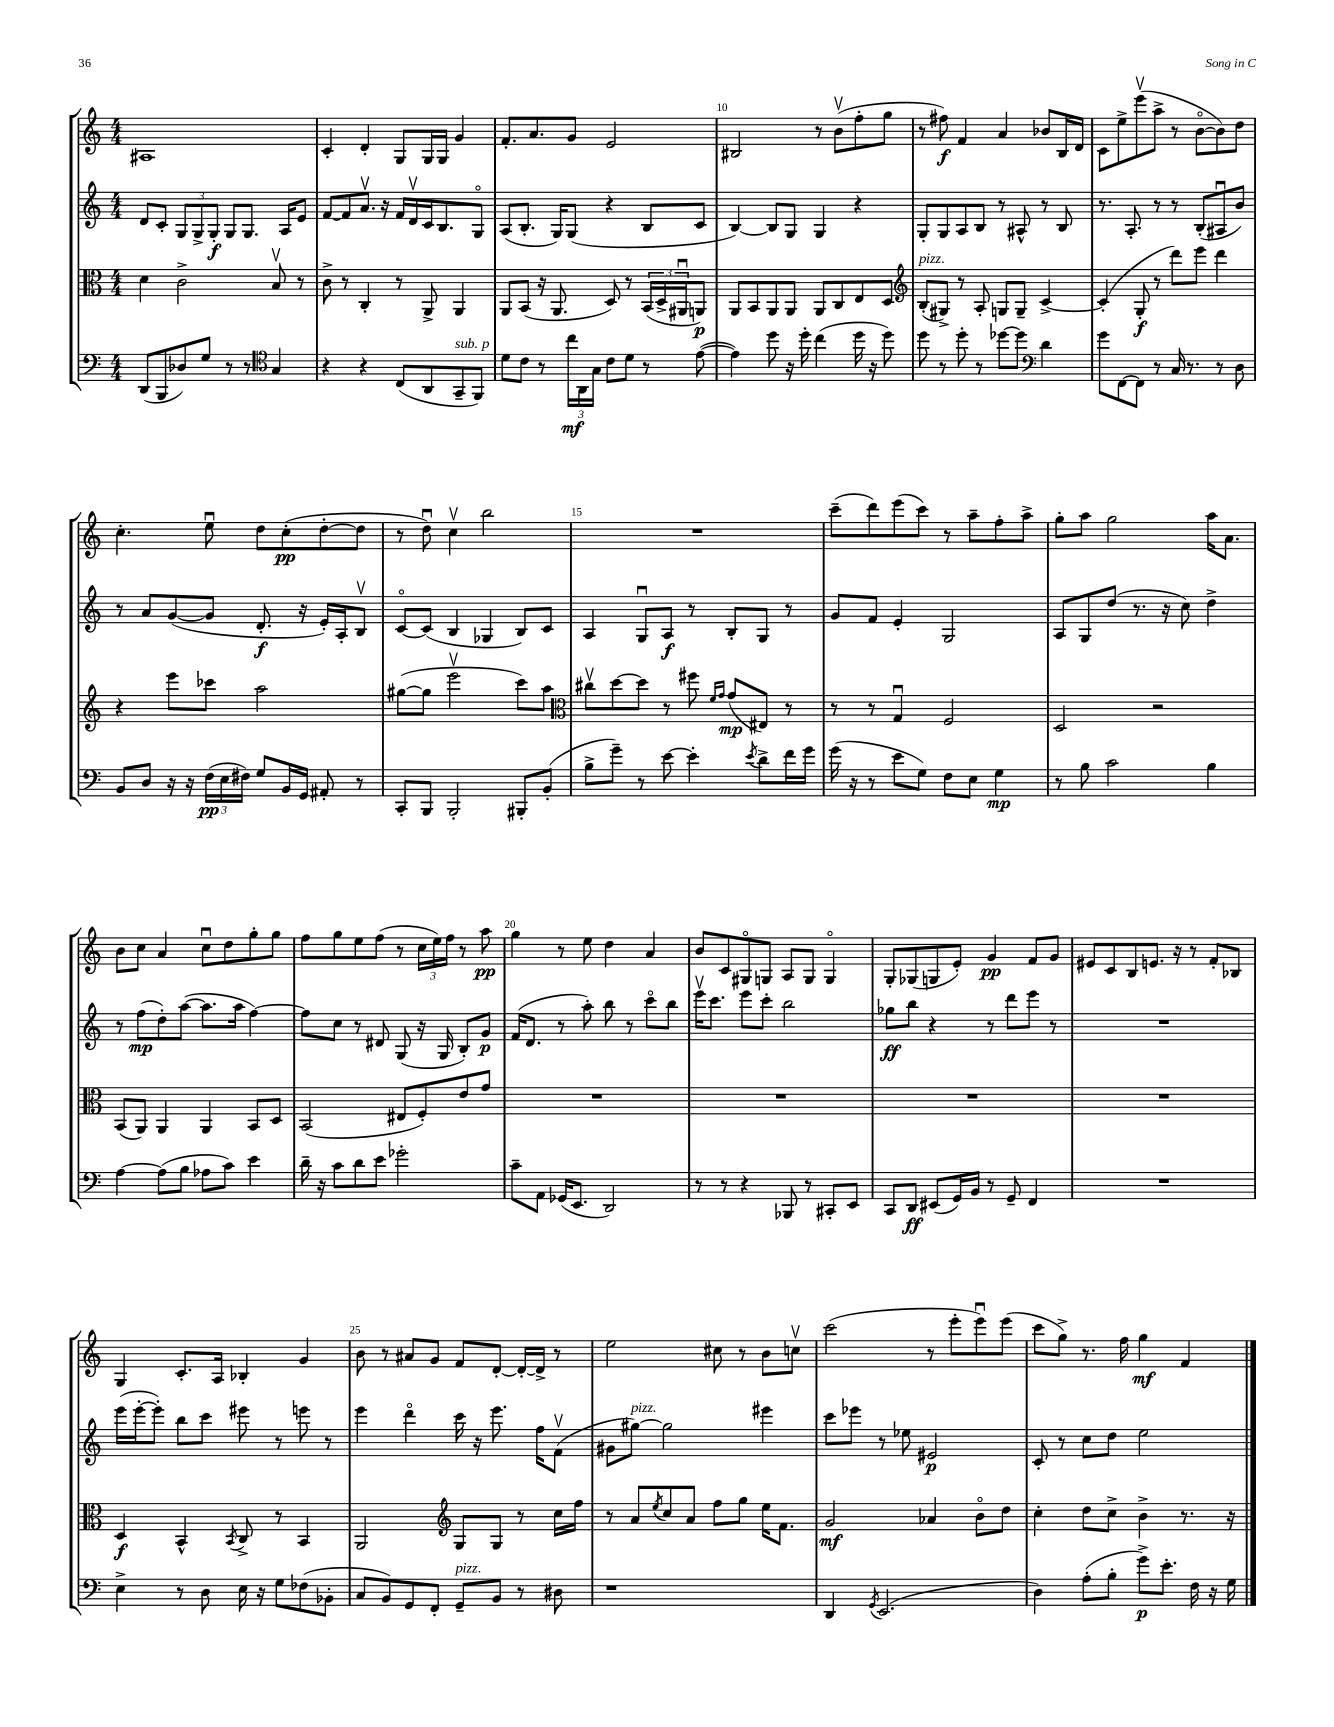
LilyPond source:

<<
\new StaffGroup <<
\new Staff = "s0" {
    \clef treble \key c \major \numericTimeSignature \time 4/4
    ais1 |
    c'4-. d'4-. g8 g16 g16 g'4 |
    f'8.-. a'8. g'8 e'2 |
    bis2 r8 b'8\upbow( f''8-. g''8 |
    r8 fis''8\f) f'4 a'4 bes'8 b16 d'16 |
    c'8 e''8-> e'''8\upbow( a''8-> r8 b'8~\flageolet b'8) d''8 |
    c''4.-. e''8\downbow d''8 c''8-.\pp( d''8~-. d''8 |
    r8 d''8\downbow) c''4\upbow b''2 |
    R1 |
    c'''8--( d'''8) e'''8( c'''8) r8 a''8-- f''8-. a''8-> |
    g''8-. a''8 g''2 a''16 a'8. |
    b'8 c''8 a'4 c''8\downbow d''8 g''8-. g''8 |
    f''8 g''8 e''8 f''8( r8 \tuplet 3/2 { c''16 e''16) f''16 } r8 a''8\pp |
    g''4 r8 e''8 d''4 a'4 |
    b'8 c'8 gis8\flageolet g8 a8 g8 g4\flageolet |
    g8-. ges8( g8 e'8-.) g'4\pp f'8 g'8 |
    eis'8 c'8 b8 e'8. r16 r8 f'8-. bes8 |
    g4 c'8.-. a16 bes4-. g'4 |
    b'8 r8 ais'8 g'8 f'8 d'8~-. d'16~-. d'16-> r8 |
    e''2 cis''8 r8 b'8 c''8\upbow |
    c'''2( r8 e'''8-. e'''8\downbow) e'''8( |
    c'''8 g''8->) r8. f''16 g''4\mf f'4 \bar "|." |
}
\new Staff = "s1" {
    \clef treble \key c \major \numericTimeSignature \time 4/4
    d'8 c'8-. \tuplet 3/2 { g8 g8-> g8-.\f } g8 g8. a16 e'8 |
    f'8~ f'8 a'8.\upbow r16 f'16 d'16\upbow c'16 b8. g8\flageolet |
    a8( b8.-. g16) g8( r4 b8 c'8 |
    b4~) b8 g8 g4 r4 |
    g8-. g8 a8 b8 r8 ais8-^ r8 b8 |
    r8. a8.-. r8 r8 b8-.( ais8\downbow b'8) |
    r8 a'8 g'8~( g'8 d'8.-.\f r16 e'16-.) a16-. b8\upbow |
    c'8~\flageolet c'8( b4 ges4 b8) c'8 |
    a4 g8\downbow a8\f r8 b8-. g8 r8 |
    g'8 f'8 e'4-. g2 |
    a8 g8 d''8( r8. r16 c''8) d''4-> |
    r8 f''8\mp( d''8-.) a''8~( a''8. a''16 f''4~) |
    f''8 c''8 r8 dis'8 g8( r16 g16 b8-.) g'8\p |
    f'16( d'8. r8 a''8-.) b''8 r8 c'''8\flageolet b''8 |
    e'''16\upbow c'''8. e'''8 c'''8-. b''2 |
    ges''8\ff b''8 r4 r8 d'''8 e'''8 r8 |
    R1 |
    e'''16( e'''16~-. e'''8-.) b''8 c'''8 eis'''8 r8 e'''8 r8 |
    e'''4 d'''4\flageolet c'''16 r16 e'''8. f''16 f'8\upbow( |
    gis'8 gis''8~^\markup { \italic "pizz." }) gis''2 eis'''4 |
    c'''8 ees'''8 r8 ees''8 eis'2\p |
    c'8-. r8 c''8 d''8 e''2 \bar "|." |
}
\new Staff = "s2" {
    \clef alto \key c \major \numericTimeSignature \time 4/4
    d'4 c'2-> b8\upbow r8 |
    c'8-> r8 c4-. r8 a,8-> a,4 |
    a,8 b,8( r16 a,8. d8) r8 \tuplet 3/2 { b,16( d16-> ais,16\downbow } a,8\p) |
    a,8 b,8 a,8 a,8 a,8 c8 e8 d8 |
    \clef treble b8-.^\markup { \italic "pizz." }( gis8->) r8 a8-. g8 g8-- c'4~-> |
    c'4-.( g8-.\f r8 d'''8) e'''8 d'''4 |
    r4 e'''8 ces'''8 a''2 |
    gis''8~( gis''8 e'''2\upbow c'''8) a''8 |
    \clef alto cis''8\upbow d''8~ d''8 r8 fis''8 \grace { f'16 g'16 } g'8\mp( eis8) r8 |
    r8 r8 g4\downbow f2 |
    d2 r2 |
    b,8( a,8) a,4 a,4 b,8 d8 |
    b,2( eis8 f8-.) e'8 g'8 |
    R1 |
    R1 |
    R1 |
    R1 |
    d4\f b,4-^ \acciaccatura { b,8 } c8-> r8 b,4 |
    a,2 \clef treble g8 g8 r8 c''16 f''16 |
    r8 a'8 \acciaccatura { e''8 } c''8 a'8 f''8 g''8 e''16 f'8. |
    g'2\mf aes'4 b'8\flageolet d''8 |
    c''4-. d''8 c''8-> b'4-> r8. r16 \bar "|." |
}
\new Staff = "s3" {
    \clef bass \key c \major \numericTimeSignature \time 4/4
    d,8( b,,8 des8) g8 r8 r8 \clef tenor g4 |
    r4 r4 c8( a,8 g,8--^\markup { \italic "sub. p" } f,8) |
    d'8 c'8 r8 \tuplet 3/2 { c''16\mf a,16 g16 } c'8 d'8 r8 e'8~( |
    e'4) d''8 r16 d''16-. c''4( d''16 r16 d''8) |
    d''8 r8 d''8-. r8 des''8~ des''8 \clef bass d'4 |
    g'8 f,8~ f,8 r8 c16 r8. r8 d8 |
    b,8 d8 r16 r16 \tuplet 3/2 { f16\pp( e16 fis16) } g8 b,16 g,16 ais,8-. r8 |
    c,8-. b,,8 b,,2-. bis,,8-. b,8-.( |
    b8-> g'8--) r8 e'8~ e'4-. \acciaccatura { e'8 } d'8-> f'16 g'16 |
    g'16( r16 r8 e'8 g8) f8 e8 g4\mp |
    r8 b8 c'2 b4 |
    a4~ a8( b8 aes8 c'8) e'4 |
    d'16-- r16 c'8 d'8 e'8 ges'2-. |
    c'8-- a,8 ges,16( e,8. d,2) |
    r8 r8 r4 bes,,8 r8 cis,8-. e,8 |
    c,8 d,8\ff eis,8( g,16) b,16 r8 g,8-- f,4 |
    R1 |
    e4-> r8 d8 e16 r16 g8 fes8( bes,8-. |
    c8 b,8) g,8 f,8-. g,8--^\markup { \italic "pizz." } b,8 r8 dis8 |
    r1 |
    d,4 \acciaccatura { g,8 } e,2.( |
    d4) a8-.( b8-. g'8->\p) e'8.-. f16 r16 g16 \bar "|." |
}
>>
>>
\layout { \context { \Score currentBarNumber = #7 \override BarNumber.break-visibility = ##(#f #t #t) barNumberVisibility = #(every-nth-bar-number-visible 5) } }
